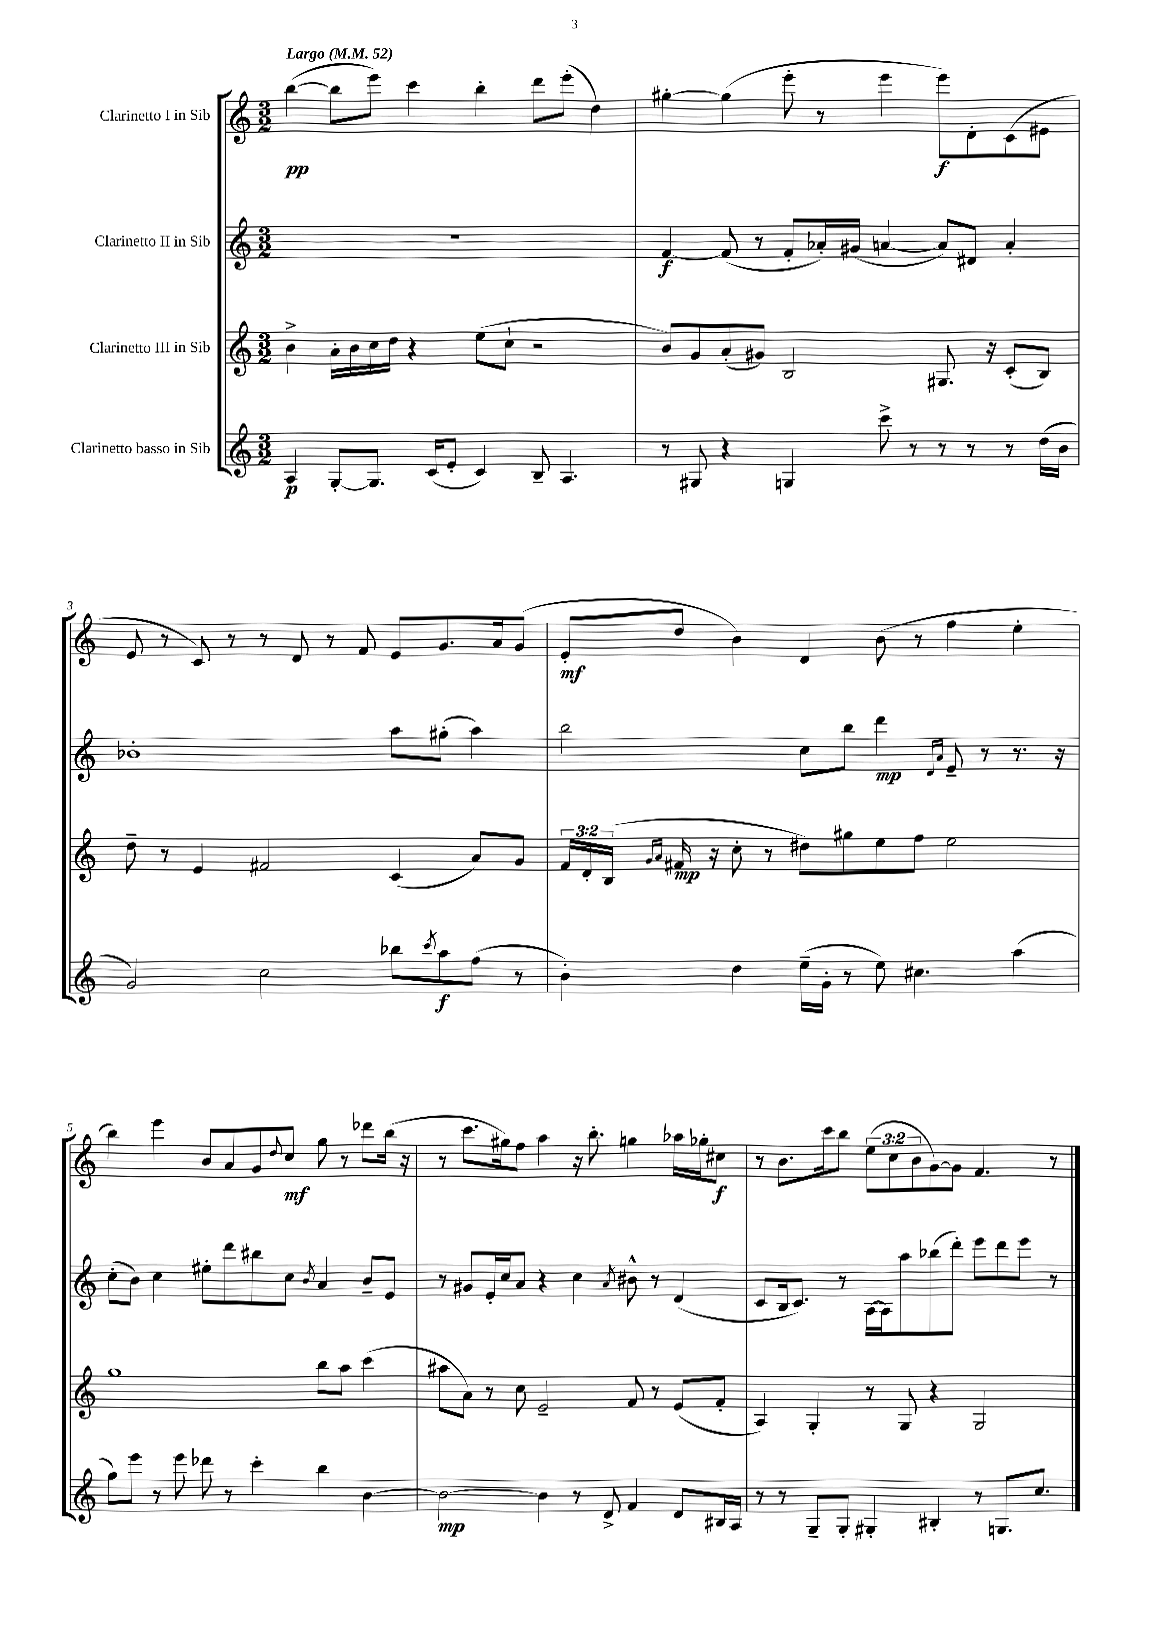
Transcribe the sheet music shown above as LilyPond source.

<<
\new StaffGroup <<
\new Staff = "s0" \with { instrumentName = "Clarinetto I in Sib" } {
    \clef treble \key c \major \numericTimeSignature \time 3/2 \override Staff.TupletNumber.text = #tuplet-number::calc-fraction-text \tempo "Largo" 4 = 52
    b''4~\pp( b''8 e'''8) c'''4 b''4-. d'''8 e'''8-.( d''4) |
    gis''4~-. gis''4( e'''8-. r8 e'''4 e'''8\f) d'8-. c'8( eis'8 |
    e'8 r8 c'8) r8 r8 d'8 r8 f'8 e'8 g'8. a'16 g'8( |
    e'8-.\mf d''8 b'4) d'4 b'8( r8 f''4 e''4-. |
    b''4) e'''4 b'8 a'8 g'8 \appoggiatura { d''8 } c''8\mf g''8 r8 des'''8 b''16( r16 |
    r8 c'''8. gis''16) f''8 a''4 r16 b''8.-. g''4 aes''16 ges''16-. cis''8\f |
    r8 b'8. c'''16 b''8 \tuplet 3/2 { e''8( c''8 b'8 } g'8~) g'8 f'4. r8 \bar "|." |
}
\new Staff = "s1" \with { instrumentName = "Clarinetto II in Sib" } {
    \clef treble \key c \major \numericTimeSignature \time 3/2
    R1. |
    f'4~\f f'8( r8 f'8-. aes'16-.) gis'16( a'4~ a'8) dis'8 a'4-. |
    bes'1-. a''8 gis''8-.( a''4) |
    b''2 c''8 b''8 d'''4\mp \grace { d'16 a'16 } e'8-- r8 r8. r16 |
    c''8-.( b'8) c''4 eis''8-. d'''8 bis''8 c''8 \acciaccatura { b'8 } a'4 b'8-- e'8 |
    r8 gis'8 e'16-. c''16 a'8 r4 c''4 \acciaccatura { a'8 } bis'8-^ r8 d'4( |
    c'8 b16 c'8.) r8 a16~ a16 a''8 bes''8( d'''8-.) e'''8 d'''8 e'''8 r8 \bar "|." |
}
\new Staff = "s2" \with { instrumentName = "Clarinetto III in Sib" } {
    \clef treble \key c \major \numericTimeSignature \time 3/2 \override Staff.TupletNumber.text = #tuplet-number::calc-fraction-text
    b'4-> a'16-. b'16 c''16 d''16 r4 e''8( c''8-! r2 |
    b'8) g'8 a'8-.( gis'8) b2 gis8. r16 c'8-.( b8) |
    d''8-- r8 e'4 fis'2 c'4( a'8) g'8 |
    \tuplet 3/2 { f'16 d'16-. b16( } \grace { g'16 a'16 } fis'16\mp r16 c''8-. r8 dis''8) gis''8 e''8 f''8 e''2 |
    g''1 b''8 a''8 c'''4( |
    ais''8 a'8) r8 c''8 e'2-- f'8 r8 e'8( f'8-. |
    a4) g4-. r8 g8 r4 g2 \bar "|." |
}
\new Staff = "s3" \with { instrumentName = "Clarinetto basso in Sib" } {
    \clef treble \key c \major \numericTimeSignature \time 3/2
    a4\p g8~-. g8. c'16( e'8-. c'4) b8-- a4. |
    r8 gis8 r4 g4 c'''8-> r8 r8 r8 r8 d''16( b'16 |
    g'2) c''2 bes''8 \acciaccatura { c'''8 } a''8\f f''8( r8 |
    b'4-.) d''4 e''16--( g'16-. r8 e''8) cis''4. a''4( |
    g''8) e'''8 r8 e'''8 des'''8 r8 c'''4-. b''4 b'4~ |
    b'2~\mp b'4 r8 d'8-> f'4 d'8 bis16 a16 |
    r8 r8 g8-- g8-. gis4-. bis4-. r8 g8. c''8. \bar "|." |
}
>>
>>
